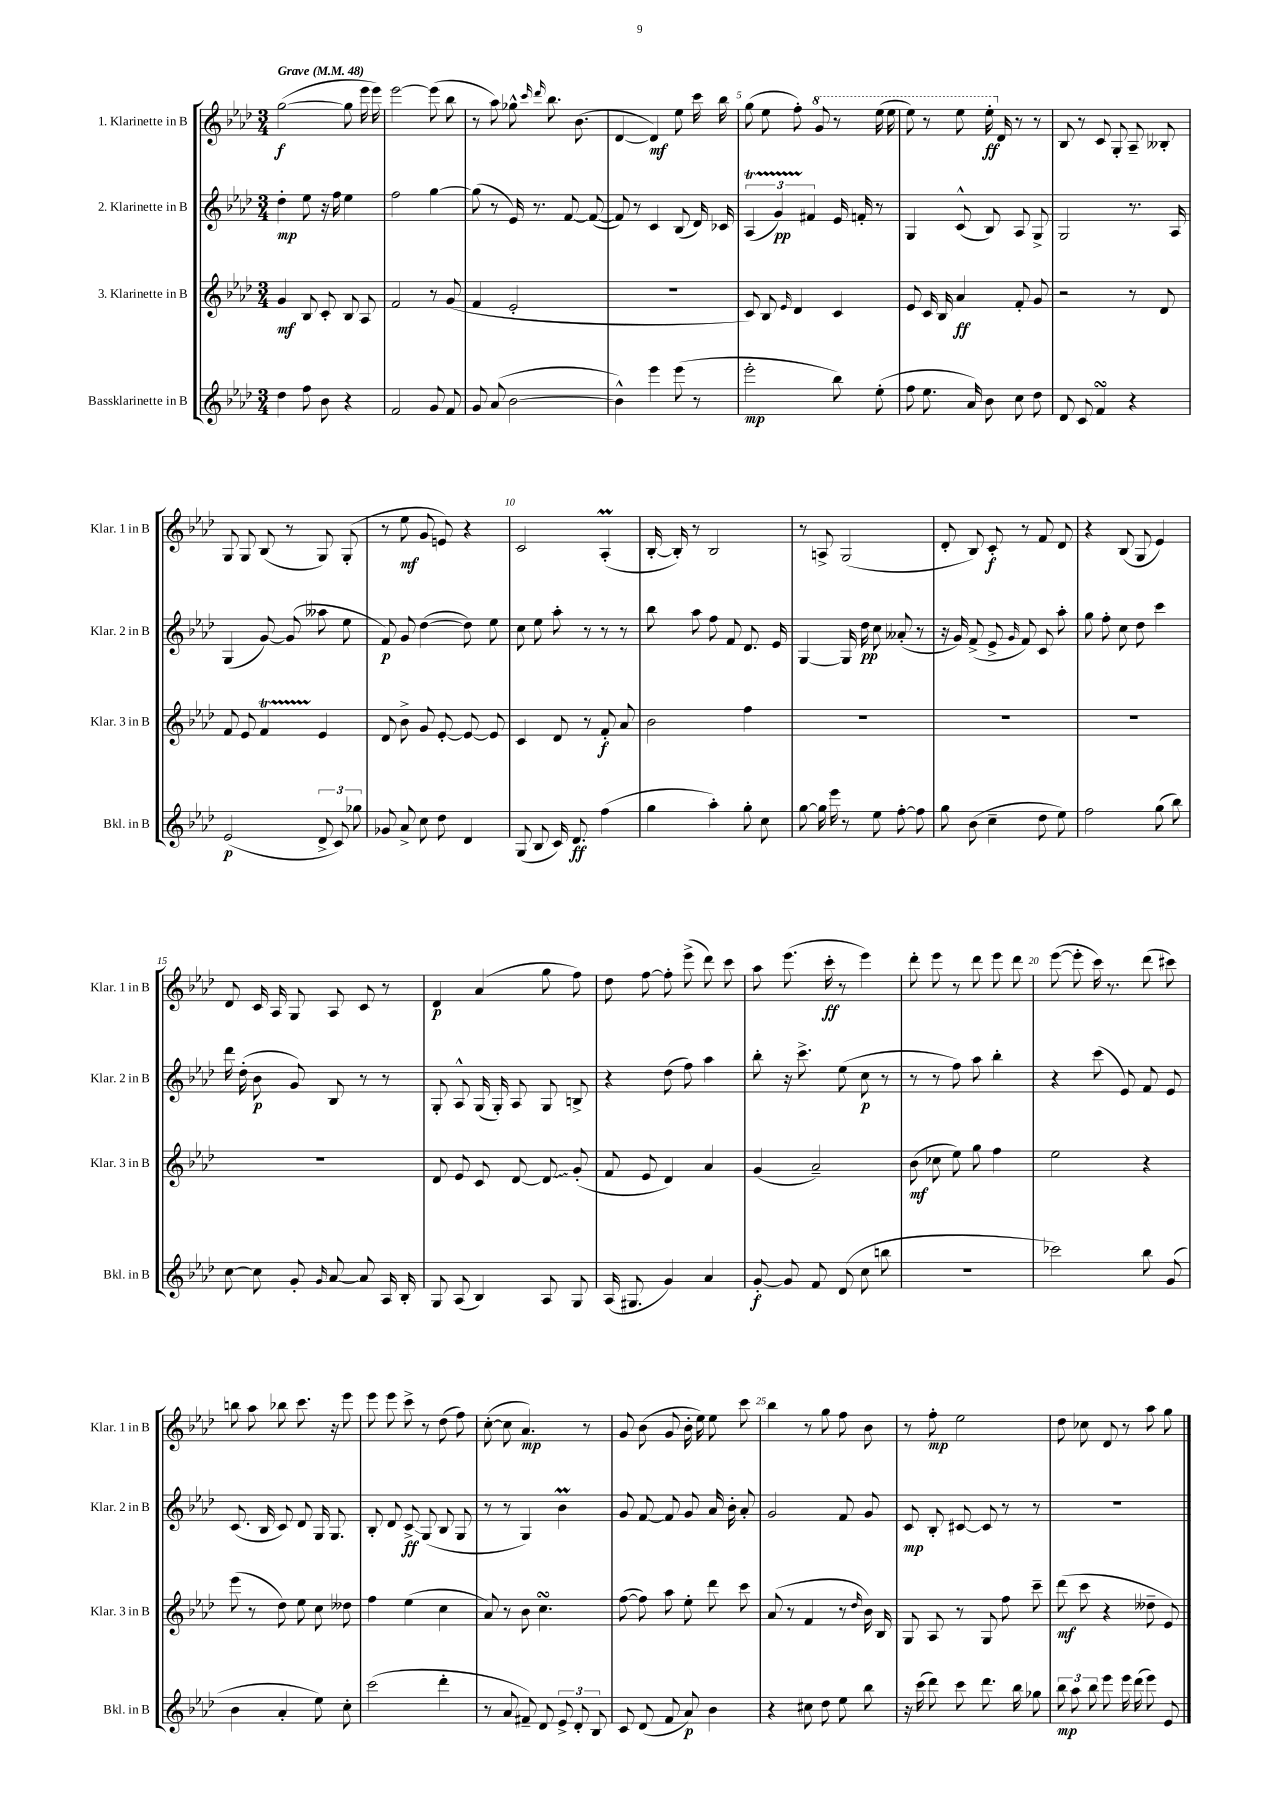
<<
\new StaffGroup <<
\new Staff = "s0" \with { instrumentName = "1. Klarinette in B" shortInstrumentName = "Klar. 1 in B" } {
    \clef treble \key aes \major \numericTimeSignature \time 3/4 \tempo "Grave" 4 = 48
    \autoBeamOff g''2~\f( g''8 ees'''16 ees'''16) |
    ees'''2~ ees'''8( bes''8 |
    r8 aes''8) ges''8-^ \grace { c'''16 des'''16 } bes''8. bes'8.( |
    des'4~ des'4\mf) ees''8 c'''16 bes''16 |
    g''8( ees''8 f''8-.) \ottava #1 g''8 r8 ees'''16( ees'''16 |
    ees'''8) r8 ees'''8 ees'''16-.\ff \ottava #0 des'16 r8 r8 |
    bes8 r8 c'8 g8-. aes8-- beses8-. |
    g8 g8 bes8( r8 g8) g8-.( |
    r8 ees''8\mf g'8 e'8) r4 |
    c'2 aes4-.\prall( |
    bes16~-. bes16-.) r8 bes2 |
    r8 a8-> g2( |
    des'8-. bes8) c'8-.\f r8 f'8 des'8 |
    r4 bes8( g8 ees'4) |
    des'8 c'16 aes16 g8 aes8 c'8 r8 |
    des'4\p aes'4( g''8 f''8) |
    des''8 f''8~ f''8-. ees'''8->( des'''8) c'''8 |
    aes''8 ees'''8.( c'''16-.\ff r8 ees'''4) |
    des'''8-. ees'''8 r8 des'''8 ees'''8 des'''8 |
    ees'''8~( ees'''8-. c'''16) r8. des'''8( cis'''8) |
    b''8 aes''8 bes''8 c'''8. r16 ees'''8 |
    ees'''8 ees'''8 c'''8-> r8 des''8( f''8) |
    c''8~-.( c''8 aes'4.\mp) r8 |
    g'8 bes'8( g'8 bes'16-. ees''16) ees''8 c'''8 |
    bes''4 r8 g''8 f''8 bes'8 |
    r8 f''8-.\mp ees''2 |
    des''8 ces''8 des'8 r8 aes''8 g''8 \bar "|." |
}
\new Staff = "s1" \with { instrumentName = "2. Klarinette in B" shortInstrumentName = "Klar. 2 in B" } {
    \clef treble \key aes \major \numericTimeSignature \time 3/4
    \autoBeamOff des''4-.\mp ees''8 r16 f''16 ees''4 |
    f''2 g''4~ |
    g''8( r8 ees'16) r8. f'8~ f'8~( |
    f'8) r8 c'4 bes8( des'16) ces'16 |
    \tuplet 3/2 { aes4\startTrillSpan( g'4\pp) fis'4\stopTrillSpan } ees'16 f'16-. r8 |
    g4 c'8-^( bes8) aes8 g8-> |
    g2 r8. aes16 |
    g4( g'8~) g'8( aeses''8 ees''8 |
    f'8\p) g'8 des''4~( des''8) ees''8 |
    c''8 ees''8 aes''8-. r8 r8 r8 |
    bes''8 aes''8 f''8 f'8 des'8. ees'16 |
    g4~ g16 des''16\pp c''8 aeses'8-.( r8 |
    r16 g'16) f'8->( ees'8-> \grace { g'16 } f'8) c'8 aes''8-. |
    g''8 f''8-. c''8 des''8 c'''4 |
    des'''16 des''16-.( bes'8\p g'8) bes8 r8 r8 |
    g8-. aes8-^ g16( g16-.) aes8 g8 b8-> |
    r4 des''8( f''8) aes''4 |
    bes''8-. r16 c'''8.-> ees''8( c''8\p r8 |
    r8 r8 f''8) aes''8 bes''4-. |
    r4 c'''8( ees'8) f'8 ees'8 |
    c'8.( bes16 c'8) des'8 g16 g8. |
    bes8-. des'8 c'8->\glissando\ff g8( bes8 g8 |
    r8 r8 g4) bes'4\prall |
    g'8 f'8~ f'8 g'8 aes'16 bes'16-. aes'8-. |
    g'2 f'8 g'8 |
    c'8\mp bes8-. cis'8~ cis'8 r8 r8 |
    R2. \bar "|." |
}
\new Staff = "s2" \with { instrumentName = "3. Klarinette in B" shortInstrumentName = "Klar. 3 in B" } {
    \clef treble \key aes \major \numericTimeSignature \time 3/4
    \autoBeamOff g'4\mf bes8 c'8-. bes8 aes8 |
    f'2 r8 g'8( |
    f'4 ees'2-. |
    R2. |
    c'8) bes8 \grace { ees'16 } des'4 c'4 |
    ees'8 c'16 bes16 aes'4\ff f'8-. g'8 |
    r2 r8 des'8 |
    f'8 ees'8 f'4\startTrillSpan ees'4\stopTrillSpan |
    des'8 bes'8-> g'8 ees'8~-. ees'8~ ees'8 |
    c'4 des'8 r8 f'8-.\f aes'8 |
    bes'2 f''4 |
    R2. |
    R2. |
    R2. |
    R2. |
    des'8 ees'8 c'8 des'8~ \once \override Glissando.style = #'zigzag des'8\glissando g'8-.( |
    f'8 ees'8 des'4) aes'4 |
    g'4( aes'2--) |
    bes'8\mf( ces''8 ees''8) g''8 f''4 |
    ees''2 r4 |
    ees'''8( r8 des''8) ees''8 c''8 deses''8 |
    f''4 ees''4( c''4 |
    aes'8) r8 bes'8 c''4.\turn |
    f''8~( f''8) aes''8 ees''8-. des'''8 c'''8 |
    aes'8( r8 f'4 r8 \grace { des''16 } bes'16) bes16 |
    g8 aes8 r8 g8 f''8 c'''8-- |
    des'''8\mf( c'''8 r4 deses''8-- ees'8) \bar "|." |
}
\new Staff = "s3" \with { instrumentName = "Bassklarinette in B" shortInstrumentName = "Bkl. in B" } {
    \clef treble \key aes \major \numericTimeSignature \time 3/4
    \autoBeamOff des''4 f''8 bes'8 r4 |
    f'2 g'8 f'8 |
    g'8 aes'8( bes'2~ |
    bes'4-^) ees'''4 ees'''8( r8 |
    ees'''2-.\mp bes''8) ees''8-.( |
    f''8 ees''8. aes'16) bes'8 c''8 des''8 |
    des'8 c'8 f'4\turn r4 |
    ees'2\p( \tuplet 3/2 { des'8-> c'8) ges''8 } |
    ges'8 aes'8-> c''8 des''8 des'4 |
    g8( bes8 c'16) des'8.\ff f''4( |
    g''4 aes''4-.) g''8-. c''8 |
    g''8~ g''16 ees'''16 r8 ees''8 f''8~-. f''8 |
    g''8 bes'8( c''4-- des''8 ees''8) |
    f''2 g''8( bes''8) |
    c''8~ c''8 g'8-. \grace { g'16 } aes'8~ aes'8 aes16 bes16-. |
    g8 aes8( bes4) aes8 g8 |
    aes16( gis8. g'4) aes'4 |
    g'8~-.\f g'8 f'8 des'8( c''8 b''8 |
    R2. |
    ces'''2) bes''8 g'8( |
    bes'4 aes'4-. ees''8) c''8-. |
    c'''2( des'''4-. |
    r8 aes'8 fis'8--) des'8 \tuplet 3/2 { ees'8-> des'8-. bes8 } |
    c'8 des'8( f'8 aes'8\p) bes'4 |
    r4 cis''8 des''8 ees''8 bes''8 |
    r16 c'''16( des'''8) c'''8 des'''8. bes''16 ges''8 |
    \tuplet 3/2 { bes''8\mp aes''8 bes''8 } ees'''8 ees'''16 des'''16( ees'''8) ees'8 \bar "|." |
}
>>
>>
\layout { \context { \Score \override BarNumber.break-visibility = ##(#f #t #t) barNumberVisibility = #(every-nth-bar-number-visible 5) } }
